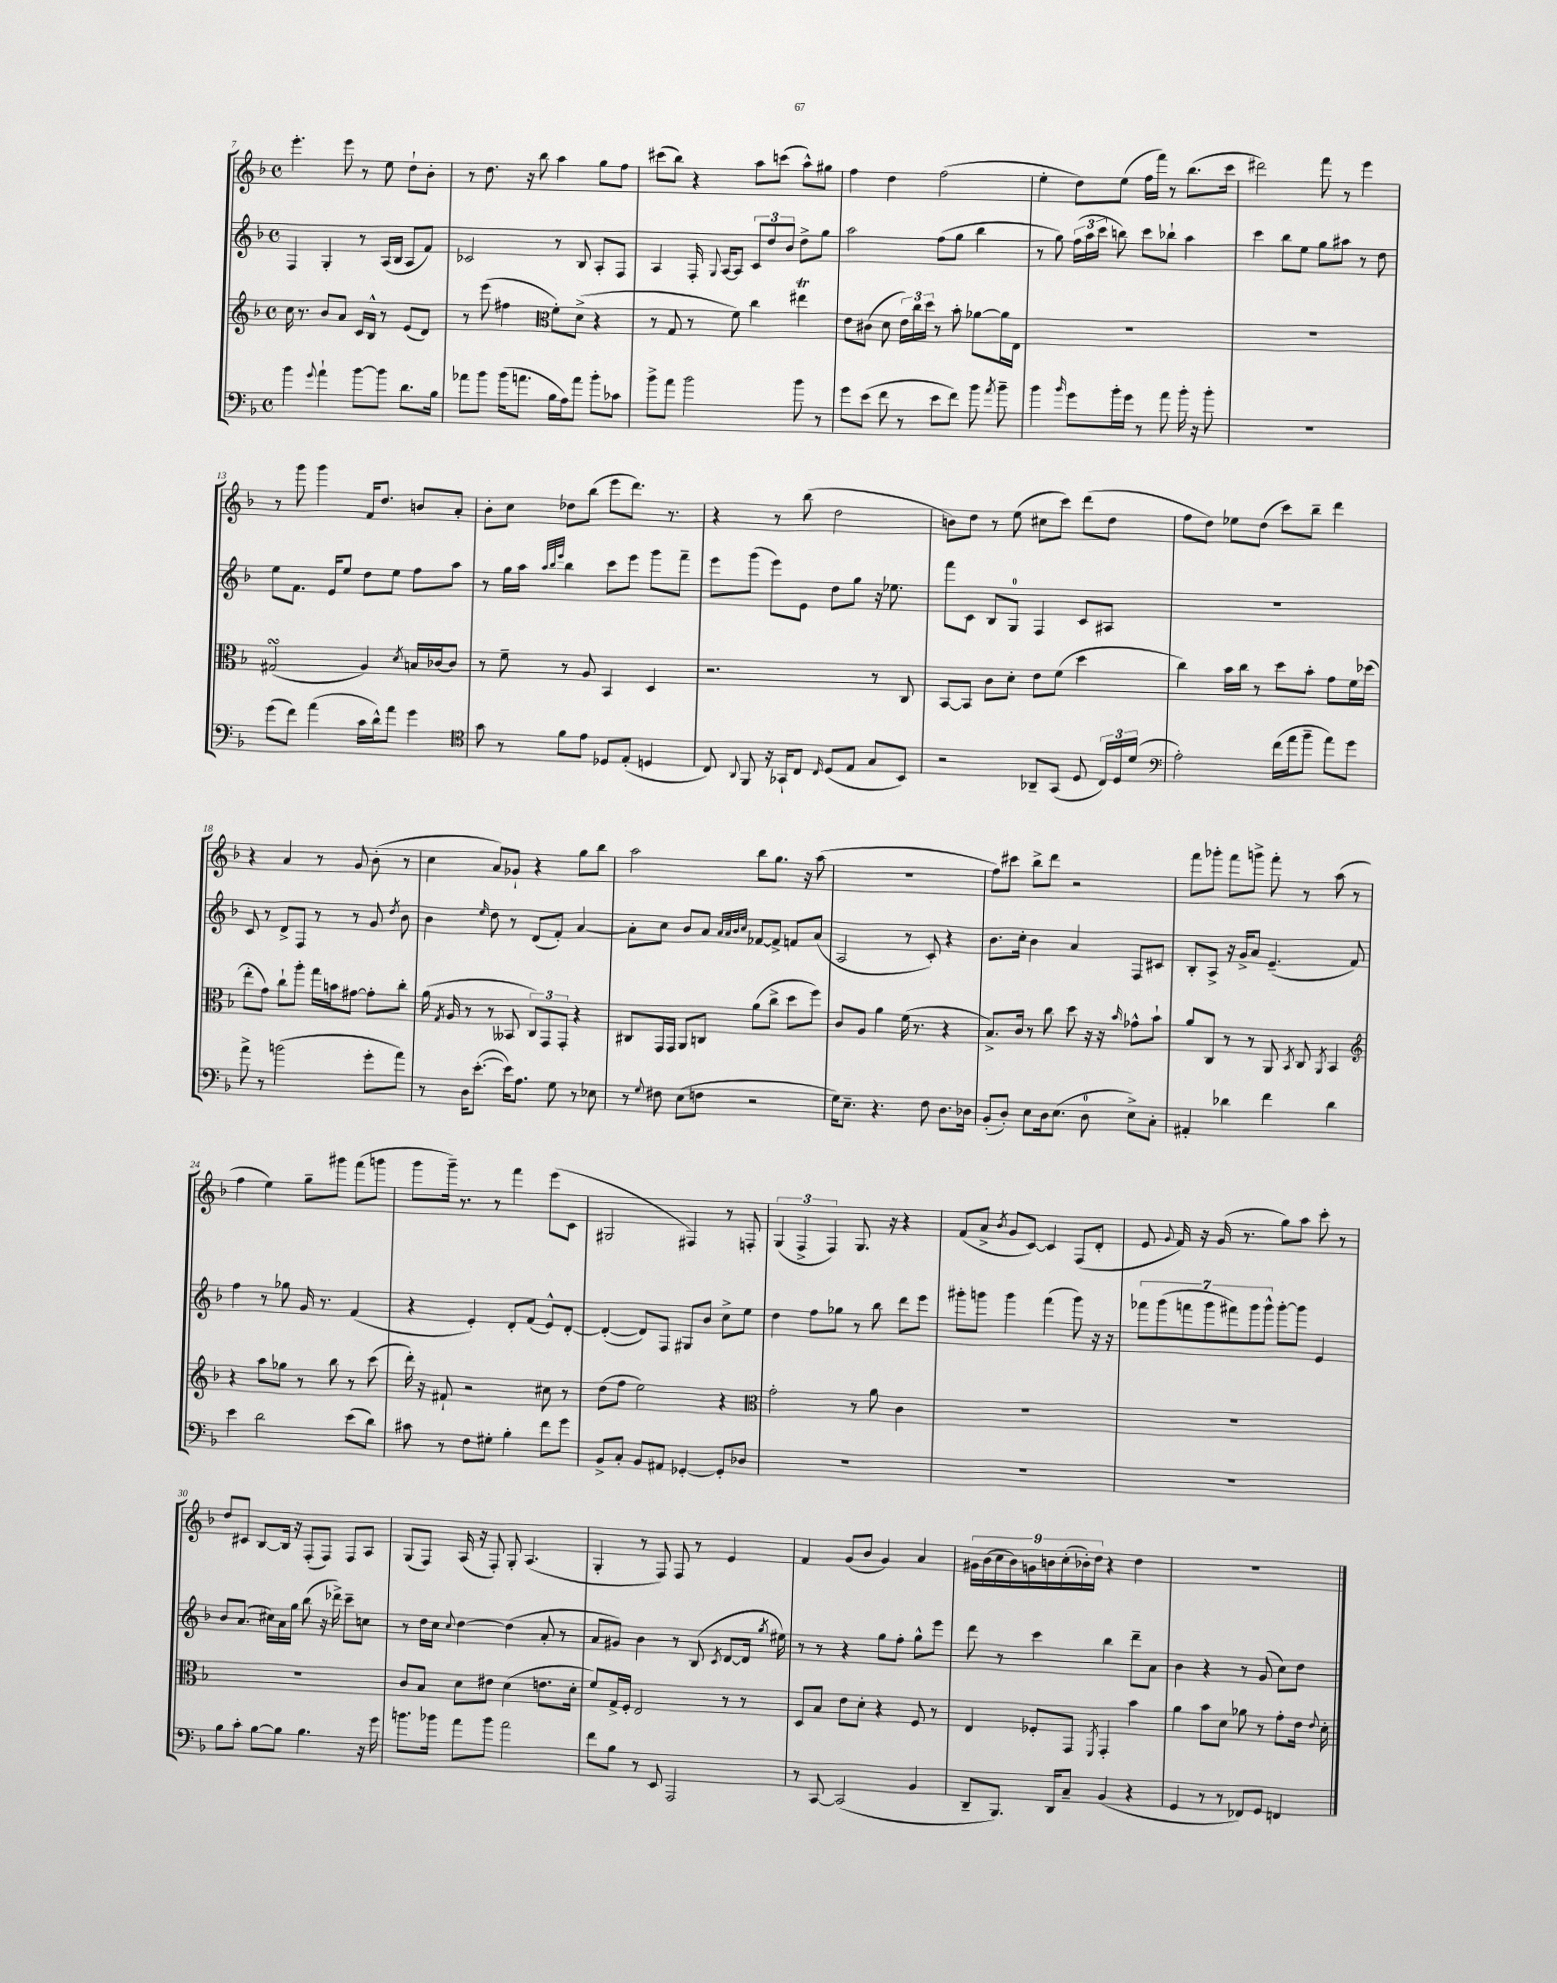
<<
\new StaffGroup <<
\new Staff = "s0" {
    \clef treble \key f \major \defaultTimeSignature \time 4/4
    \autoBeamOff e'''4.-. e'''8 r8 e''8 d''8[-! bes'8]-. |
    r8 d''8. r16 bes''8 a''4 g''8[ f''8] |
    cis'''8[( bes''8]) r4 a''8[ c'''8]( a''8[-^) gis''8] |
    f''4 d''4 f''2( |
    e''4-. d''8[) e''8]( f''16[ f'''16]) r8 bes''8.[( c'''16] |
    dis'''2) f'''8 r8 e'''4 |
    r8 g'''8 g'''4 f'16[ d''8.] b'8[ a'8]-. |
    bes'8[-. c''8] des''8[ bes''8]( e'''8[ d'''8.]) r8. |
    r4 r8 bes''8( d''2 |
    b'8[) d''8] r8 e''8( cis''8[ c'''8]) d'''8[( d''8] |
    f''8[ d''8]) ees''8[ d''8]( c'''8[) bes''8]-- d'''4 |
    r4 a'4 r8 g'8 bes'8-.( r8 |
    c''4 a'8[) ges'8]-! r4 g''8[ bes''8] |
    a''2 bes''8[ g''8.] r16 a''8( |
    R1 |
    f''8[) cis'''8] bes''8[-> d'''8] r2 |
    f'''8[ ges'''8]-. f'''8[ g'''8]-> f'''8-. r8 a''8( r8 |
    f''4 e''4) g''8[-- gis'''8] f'''8[( g'''8] |
    g'''8[ g'''16]--) r8. r8 f'''4 e'''8[( c'8] |
    gis2 fis4) r8 f8-. |
    \tuplet 3/2 { g4( f4-> f4) } g8. r16 r4 |
    f'8[( a'8]-> \acciaccatura { bes'8 } g'8[ c'8]~) c'4 f8[( d'8]-. |
    e'8 \appoggiatura { g'8 } f'16) r16 g'16( r8. g''8[) a''8] c'''8-. r8 |
    d''8[ cis'8] bes8[~ bes16] r16 f8[-.( f8]) f8[ a8] |
    g8[( f8]) a16( r16 f8-.) g8-. a4.( |
    g4-. r8 f8) f8 r8 e'4 |
    f'4 g'8[( bes'8] g'4) a'4 |
    \tuplet 9/8 { gis'16[ bes'16( c''16 bes'16) g'16 b'16 c''16-.( bes'16-.) d''16] } r4 d''4 |
    R1 \bar "|." |
}
\new Staff = "s1" {
    \clef treble \key f \major \defaultTimeSignature \time 4/4
    \autoBeamOff f4 g4-. r8 a16[( bes16] a8[ f'8]) |
    ces'2 r8 bes8 a8[-. f8] |
    a4 f16-. \appoggiatura { g8 } a16[~ a8] \tuplet 3/2 { c'8[ d''8 bes'8] } d''8[-> g''8] |
    a''2 f''8[( g''8] bes''4 |
    r8 g''8) \tuplet 3/2 { f''16[( a''16 c'''16] } b''8) c'''8[ bes''8]-! a''4 |
    c'''4 bes''8[ e''8] g''8[ ais''8] r8 d''8 |
    e''8[ f'8.] e'16[ e''8] d''8[ e''8] f''8[ a''8] |
    r8 g''16[ a''16] \grace { a''32[ bes''32 e'''32] } bes''4 c'''8[ e'''8] g'''8[ f'''8]-- |
    e'''8[ g'''8]( e'''8[) e'8] d''8[ g''8] r16 ees''8. |
    f'''8[ c'8] bes8[ g8]-0 f4 c'8[ ais8] |
    R1 |
    c'8 r8 d'8[-> f8] r8 r8 g'8 \acciaccatura { d''8 } bes'8 |
    bes'4 \grace { e''16 } d''8 r8 d'8[( f'8]-.) a'4~ |
    a'8[-. c''8] bes'8[ a'8] \grace { a'32[ a'32 bes'32 c''32] } fes'8[~ fes'8]-> f'8[ a'8]( |
    a2 r8 c'8-.) r4 |
    bes'8.[ c''16]-. bes'4 a'4 f8[ cis'8] |
    bes8[-. a8]-> r16 g'16[-> a'8] e'4.--( f'8) |
    f''4 r8 ges''8 g'16 r8. f'4( |
    r4 e'4-.) d'8[-. f'8]( e'8[-^) d'8]~-. |
    d'4~-.( d'8[) f8] gis8[ bes'8] c''8[-> e''8] |
    d''4 f''8[ ges''8] r8 bes''8 d'''8[ e'''8] |
    gis'''8[-. g'''8] g'''4 f'''4( g'''8) r16 r16 |
    \tuplet 7/4 { fes'''8[ g'''8( f'''8 g'''8 fis'''8) g'''8 g'''8]-^ } g'''8[~-. g'''8] e'4 |
    bes'8[ a'8.]( cis''16[) a'16 g''16] bes''8( r16 des'''16->) c'''8[-- c''8] |
    r8 d''16[ c''16] \appoggiatura { c''8 } d''4~ d''4( a'8-. r8 |
    a'8[ gis'8]) bes'4 r8 bes8( \acciaccatura { c'8 } d'8[~ d'16] \acciaccatura { g''8 } eis''16) |
    r8 r8 r4 g''8[ f''8]-. g''8[-^ e'''8] |
    d'''8 r8 c'''4 bes''4 d'''8[-- a'8] |
    bes'4 r4 r8 g'8( c''8[) d''8] \bar "|." |
}
\new Staff = "s2" {
    \clef treble \key f \major \defaultTimeSignature \time 4/4
    \autoBeamOff c''16 r8. bes'8[ a'8] c'16[ bes16]-^ r8 e'8[( d'8]) |
    r8 e'''8( fis''4 \clef alto f'8[-.) d'8]->( r4 |
    r8 g8 r8 f'8) c''4 eis''4\trill |
    e'8[ cis'8]( d'8 \tuplet 3/2 { e'16[) c''16 d''16] } r8 bes'8-. aes'8[~ aes'16 e16] |
    R1 |
    R1 |
    gis2\turn( a4) \acciaccatura { d'8 } b16[ ces'16~ ces'8] |
    r8 f'8-- r8 a8 bes,4 d4 |
    r2. r8 c8 |
    bes,8[~ bes,8] c'8[ d'8]-. e'8[ f'8]( d''4 |
    c''4) bes'16[ c''16] r8 d''8[ bes'8]-. g'8[ f'16 des''16]( |
    e''8[-. g'8]) c''8[-! a''8]-. g''16[ b'16 gis'8]~ gis'8[-. c''8]-. |
    a'16( \acciaccatura { g8 } a16 r8 r8 beses,8 \tuplet 3/2 { c8[) g,8 g,8]-. } r4 |
    cis8[ g,16 g,16] a,8[ c8] a'8[( c''8]-> d''8[ f''8]) |
    c'8[ a8] a'4 f'16( r8. r4 |
    bes8.[->) c'16] r8 c''8 d''8 r16 r16 \grace { bes'16 } ges'8[-^ bes'8]-! |
    a'8[ c8] r8 r8 a,8 \acciaccatura { bes,8 } c8 \acciaccatura { a,8 } bes,4 |
    \clef treble r4 a''8[ ges''8] r8 bes''8 r8 c'''8( |
    d'''16-.) r16 fis'8-! r2 cis''8 r8 |
    d''8[( f''8] e''2) r4 |
    \clef alto g'2-. r8 a'8 c'4 |
    R1 |
    R1 |
    R1 |
    c'8[ bes8] d'8[ eis'8] d'4( e'8.[ d'16]-. |
    f'8[) g16-> f16]-. e2 r8 r8 |
    d8[ bes8] e'8[ d'8]-. r4 f8 r8 |
    e4 fes8[-. g,8] \acciaccatura { f,8 } g,4-. bes'4 |
    a'4 bes'8[ d'8] aes'8 r8 g'8[-. e'16] \appoggiatura { e'8 } d'16-. \bar "|." |
}
\new Staff = "s3" {
    \clef bass \key f \major \defaultTimeSignature \time 4/4
    \autoBeamOff bes'4 \appoggiatura { g'8 } a'4-! bes'8[~ bes'8] d'8.[ bes16] |
    aes'8[ bes'8] bes'16[( a'8.] bes16[ a16) a'8] bes'8[-. ces'8] |
    bes'8[-> a'8] bes'2 bes'8 r8 |
    g'8[ e'8]( f'8 r8 e'8[ f'8]) bes'8 \acciaccatura { a'8 } bes'8-- |
    bes'4 \grace { bes'16 } g'8[ bes'16-. g'16] r8 a'8 bes'16-. r16 bes'8-. |
    R1 |
    g'8[( f'8]) a'4( c'16[ d'16-^) a'8] g'4 |
    \clef tenor g'8 r8 f'8[ e'8] des8[ e8]-.( d4 |
    c8) \appoggiatura { a,8 } f,8 r16 ges,16[-! c8] \grace { c16 } d8[( e8] g8[ bes,8]) |
    r2 aes,8[-- g,8]( d8 \tuplet 3/2 { c16[) d16 d'16]( } |
    \clef bass a2-.) f'16[( a'16 bes'8]-- a'8[) g'8] |
    a'8-> r8 b'2( g'8[-. a'8]) |
    r8 d16[ e'8.]~-.( e'16[) a8.] g8 r8 ees8 |
    r8 \appoggiatura { g8 } fis8 e8[( f8] r2 |
    g16[) e8.]-- r4. f8 d8.[ des16] |
    bes,8[-.( d8]-.) e8[ d16 e8.]( d8-0 e8[->) c8]-. |
    ais,4-. des'4 f'4 des'4 |
    e'4 d'2 e'8[( d'8]) |
    cis'8 r8 f8[ gis8]-. bes4-. f'8[ g'8] |
    bes,8[-> c8]-. bes,8[ ais,8] ges,4~-. ges,8[-. des8] |
    R1 |
    R1 |
    R1 |
    bes8[ c'8]-. bes8[~ bes8] bes4. r16 g'16 |
    b'8.[ bes'16] a'8[ bes'8] a'2 |
    f'8[ bes8] r8 e,8 a,,2 |
    r8 c,8~ c,2( bes,4 |
    d,8[-- bes,,8.]) d,16[ c8]-- bes,4( r4 |
    g,4 r8 r8 fes,8[) g,8] f,4 \bar "|." |
}
>>
>>
\layout { \context { \Score currentBarNumber = #7 } }
